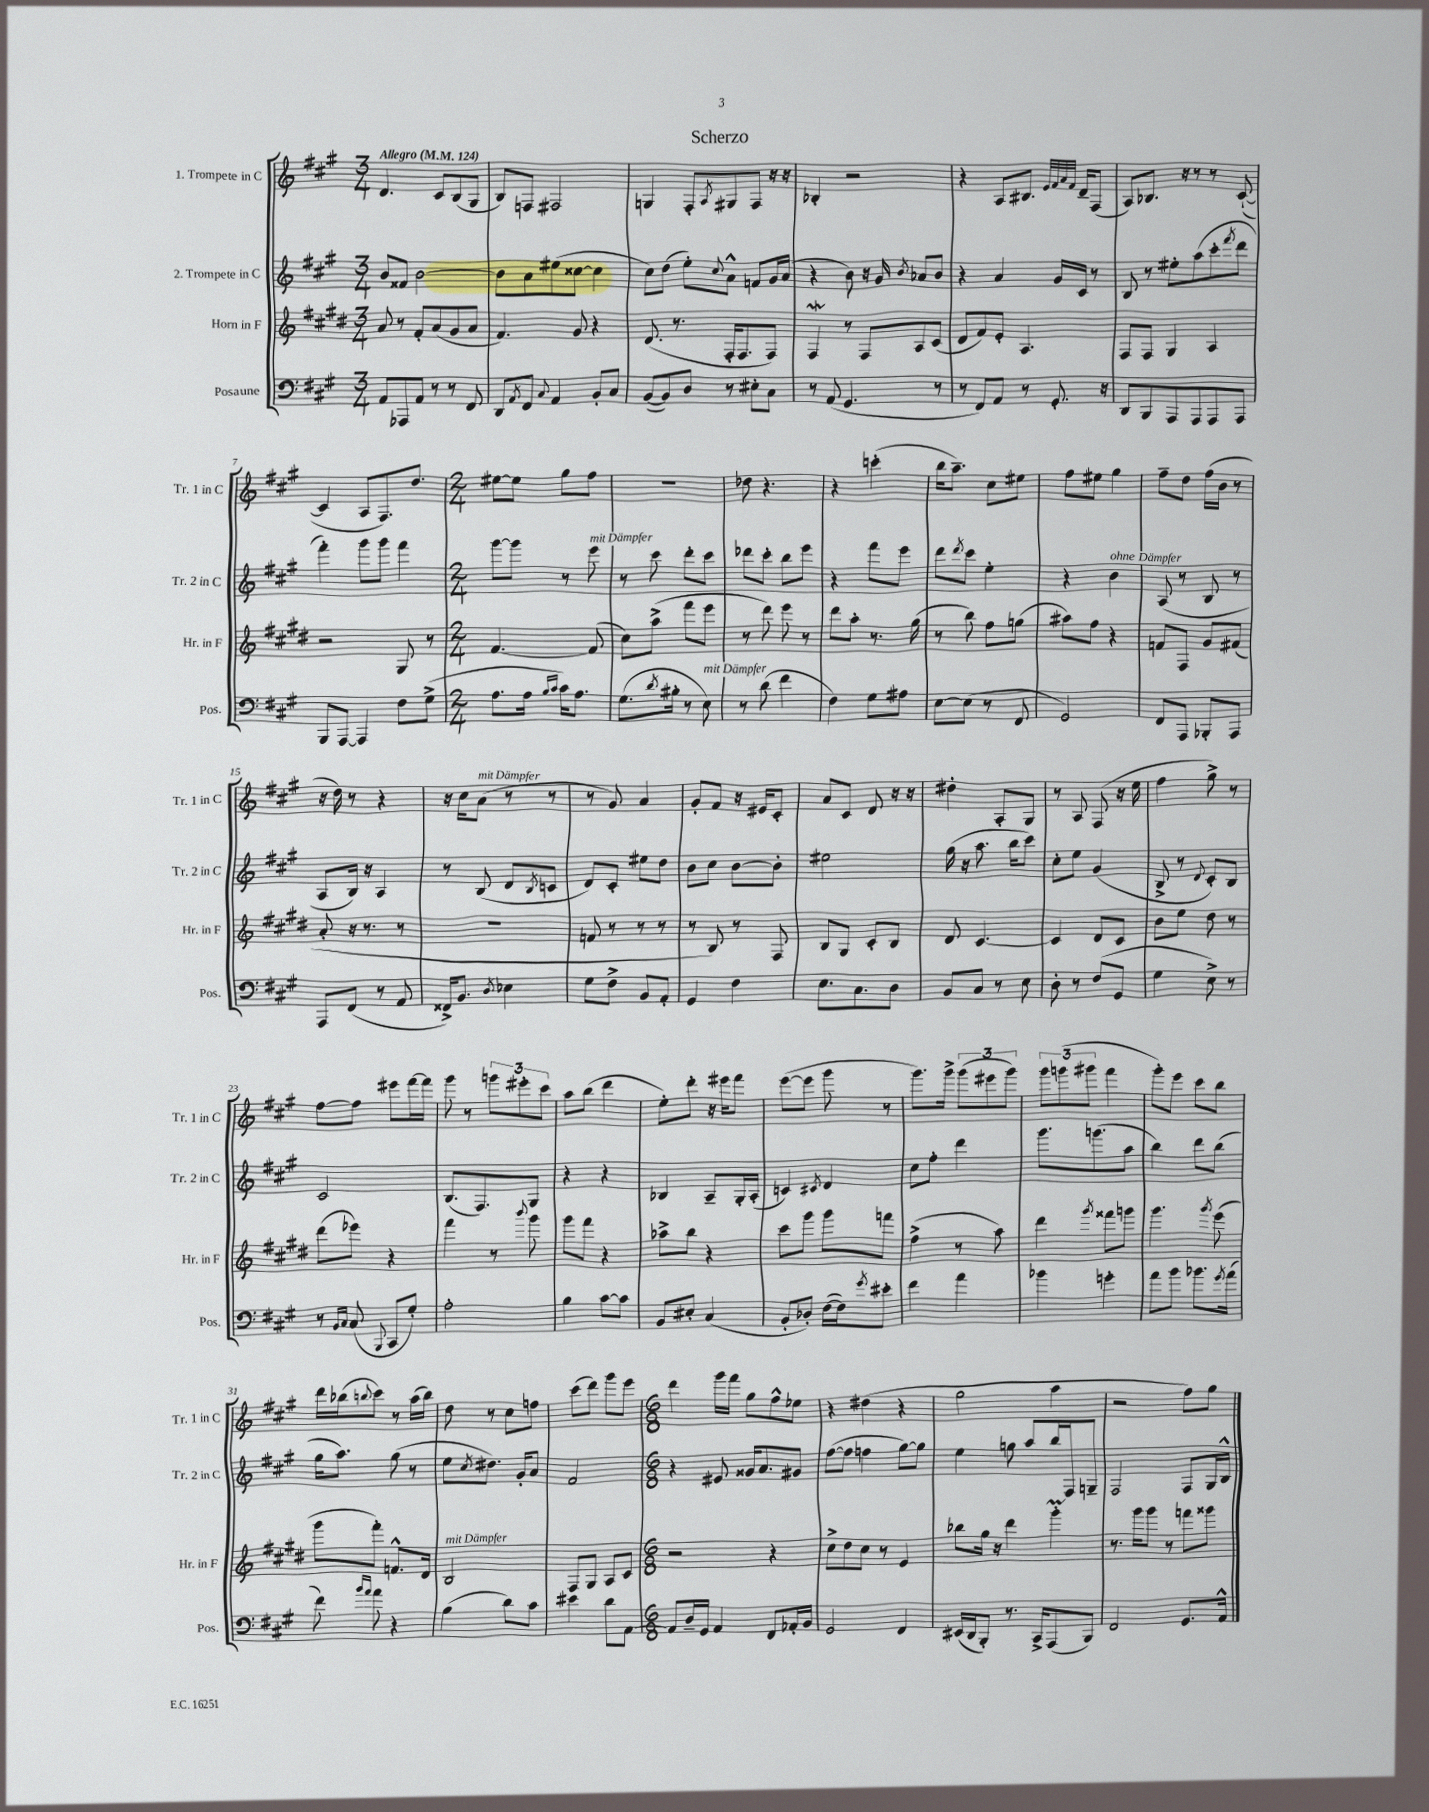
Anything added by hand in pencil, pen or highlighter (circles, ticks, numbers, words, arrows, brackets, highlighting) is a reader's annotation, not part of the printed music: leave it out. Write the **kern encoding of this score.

**kern	**kern	**kern	**kern
*staff4	*staff3	*staff2	*staff1
*clefF4	*clefG2	*clefG2	*clefG2
*k[f#c#g#]	*k[f#c#g#d#]	*k[f#c#g#]	*k[f#c#g#]
*M3/4	*M3/4	*M3/4	*M3/4
*MM124	*MM124	*MM124	*MM124
8AA	8a	8b	4.d
8AAA-	8r	8f##	.
8AA	8f#'	[2b	.
8r	(8a	.	8c#
8r	8g#	.	(8B
8FF#	8a	.	8G#
=	=	=	=
8DD	4.f#)	8b]	8B)
8qAA	.	.	.
8FF#	.	8a	8F
8qqC#	.	.	.
4AA	.	(8ee#	2F#
.	8g#	[8cc##	.
8BB'	4r	4cc##]	.
8C#	.	.	.
=	=	=	=
([8BB	(8.d#	8cc#)	4G
8BB])	.	(8dd	.
.	8.r	.	.
8D	.	8ee')	8F#'
.	.	8qqcc#	8qA
8r	16F#'	8a^^	8G#
.	8.F#	.	.
8E#'	.	8f	8F#
8C#	8F#)	16g#	16r
.	.	(16a	16r
=	=	=	=
8r	4F#	4r	4B-'
(8AA	.	.	.
4.GG#	8r	8b)	2r
.	8F#	16r	.
.	.	16g#	.
.	.	8qb	.
.	8A	8a-	.
8r	(8c#	8b	.
=	=	=	=
8r	8d#	4r	4r
8FF#)	8f#)	.	.
8AA	8e'	4a	8A
8r	4.A	.	8.B#
8.GG#'	.	16g#	.
.	.	.	32qqe
.	.	.	32qqf#
.	.	.	32qqa
.	.	.	32qqf#
.	.	16c#	16d~
.	.	8r	(8F#
16r	.	.	.
=	=	=	=
8DD	8F#	8B	8A)
8BBB	8F#	8r	8.B-
8AAA	4G#	8ee#'	.
.	.	.	16r
8AAA	.	(8aa	8r
8AAA	4A	8ccc#'	8r
.	.	8qfff#	.
8AAA	.	8ddd	([8c#`
=	=	=	=
8BBB	2r	4fff#')	4c#]
[8AAA	.	.	.
4AAA]	.	8ggg#	8A
.	.	8ggg#	8.F#)
8F#	8G#	4fff#	.
.	.	.	8.dd
(8G#^	8r	.	.
=	=	=	=
*M2/4	*M2/4	*M2/4	*M2/4
8.A	[4.f#	[8ggg#	[8ee#
.	.	8ggg#]	8ee#]
16A	.	.	.
16qqB	.	.	.
16qqc#	.	.	.
16c#)	.	8r	8gg#
8.A	.	.	.
.	(8f#]	8eee	8ff#
=	=	=	=
(8.G#	8cc#)	8r	2r
.	(8aa^	8ccc#	.
8qd	.	.	.
16B#'	.	.	.
8r	8fff#	8ddd'	.
8E)	8eee	8ccc#	.
=	=	=	=
8r	8r	8ddd-	8dd-
(8d	8ddd#)	8ccc#'	4.r
4f#	8eee	8bb	.
.	8r	8eee	.
=	=	=	=
4F#)	8ddd#	4r	4r
.	8aa'	.	.
8G#	8.r	8fff#	(4ccc'
8A#	.	8eee	.
.	(16gg#	.	.
=	=	=	=
[8E	8r	8ddd	16bb
.	.	.	8.aa~)
.	.	8qddd	.
(8E]	8bb)	8ccc#	.
8r	8ff#	4ee'	8cc#
8FF#	(8gg	.	8ee#
=	=	=	=
2GG#)	8aa#)	4r	8ff#
.	8ff#	.	8ee#
.	4r	4b	4gg#
=	=	=	=
8FF#	8f	(8A	8ff#~
8AAA	8F#	8r	8dd
8BBB-'	8g#	8B	(16ff#
.	.	.	16b
8AAA	(8f#	8r	8r
=	=	=	=
8AAA	8a'	8A	16r
.	.	.	16dd)
(8FF#	16r	16B)	8r
.	8.r	16r	.
8r	.	4A	4r
8AA	8r	.	.
=	=	=	=
16FF##^)	2r	8r	16r
8.BB	.	.	16cc#
.	.	(8B	(8a
8qD	.	.	.
4E-	.	8d	8r
.	.	8qB	.
.	.	8c	8r
=	=	=	=
8G#	8f	8d)	8r
8F#^	8r	8c#'	8g#)
8BB	8r	8ee#	4a
8AA'	8r	8dd	.
=	=	=	=
4GG#	8r	8b	8g#'
.	8B)	8cc#	8f#
4F#	8r	[8b	16r
.	.	.	16e#
.	8F#	8b']	8c#'
=	=	=	=
8.E	8B	2ee#	8a
.	8G#	.	8c#
8.C#	.	.	.
.	8c#'	.	8d
8D	8B	.	16r
.	.	.	16r
=	=	=	=
8BB	8d#	(16gg#	4dd#'
.	.	16r	.
8C#	[4.c#	8.aa	.
8r	.	.	8A'
.	.	16bb	.
8E	.	8ccc#)	8G#
=	=	=	=
8D'	4c#]	8cc#'	8r
8r	.	8ee	8A
(8F#	8d#	(4g#	(8F#
8GG#	8c#	.	16r
.	.	.	16ee
=	=	=	=
4G#	8b	8B^	4ff#
.	8ee	8r	.
.	.	8qqd	.
8E^)	8dd#	8c#')	8gg#^)
8r	8r	8B	8r
=	=	=	=
8r	(8ddd#	2c#	[8ff#
16qqBB	.	.	.
16qqC#	.	.	.
(8C#	8eee-)	.	8ff#]
8qqBBB	.	.	.
8CC#	4r	.	8eee#
8G#')	.	.	[16fff#
.	.	.	16fff#]
=	=	=	=
2A'	4fff#	(8.B	8ggg#
.	.	.	8r
.	.	8.F#)	.
.	8r	.	12ggg
.	.	.	12eee#'
.	8qqbbb	.	.
.	8ggg#	8G#	.
.	.	.	12ccc#
=	=	=	=
4B	8ggg#	4r	8aa
.	8fff#	.	(8bb
[8c#	4r	4r	4ddd
8c#]	.	.	.
=	=	=	=
8BB	8aa-^	4B-	8ee')
8E#'	8bb	.	8ddd'
(4C#	4r	8A~	16r
.	.	.	16eee#
.	.	16G#'	8fff#
.	.	(16A'	.
=	=	=	=
8BB'	8ccc#	4c)	([8eee
8D-')	8ggg#	.	8eee]
.	.	8qc#	.
([16F#	8ggg#	4d	8ggg#
16F#])	.	.	.
8qg#	.	.	.
8e#'	8fff	.	8r
=	=	=	=
4f#	(4ff#^	8cc#	8.ggg#)
.	.	8ff#'	.
.	.	.	16ggg#^
4a	8r	4ddd	(12ggg#
.	.	.	12eee#
.	8aa)	.	.
.	.	.	12ggg#)
=	=	=	=
4b-	4ddd#	8.ggg#	12ggg#
.	.	.	(12ggg
.	.	.	12ggg#
.	.	(8.ggg	.
.	8qggg#	.	.
4g'	8fff##	.	4fff#
.	8ggg	8aa	.
=	=	=	=
8a	4.ggg#	4bb)	8ggg#')
8b	.	.	8eee
8.b-	.	8ddd	8ccc#
.	8qggg#	.	.
.	(8eee	(8bb	8bb
8qg#	.	.	.
(16a	.	.	.
=	=	=	=
8f#)	8ggg#	16gg#	16ddd
.	.	8.aa)	(16bb-
16qqb	.	.	.
16qqa	.	.	8qqbb
8a	8fff#')	.	8ccc#)
4r	8.f^^	(8gg#	8r
.	.	8r	(16aa
.	16d#	.	16bb)
=	=	=	=
(4B	2B	8ee	8dd
.	.	8qcc#	.
.	.	8.dd#)	8r
8d)	.	.	8cc#
.	.	16g#'	.
8c#	.	8a	8ff
=	=	=	=
4e#	8F#	2f#	(8ccc#
.	8G#	.	8ddd)
8d	8A	.	8ggg#
[8AA	8c#	.	8eee
=	=	=	=
*M6/8	*M6/8	*M6/8	*M6/8
8AA]	2r	4r	4ddd
16D~	.	.	.
16GG#	.	.	.
4AA	.	8e#	16ggg#
.	.	.	16fff#
.	.	16g##	8gg#
.	.	8.a	.
8FF#	4r	.	8ff#^^
16AA-'	.	8g#	8ee-
16BB	.	.	.
=	=	=	=
2GG#	8cc#^	([8ff#	4r
.	8dd#	8ff#]	.
.	8cc#	4ff	(4dd#
.	8r	.	.
4FF#	4e	[8gg#)	4r
.	.	8gg#]	.
=	=	=	=
(16EE#	8bb-	4ee	2gg#
16DD	.	.	.
8BBB')	16gg#	.	.
.	16r	.	.
8.r	4ddd#	8gg	.
.	.	8aa	.
16CC#^	.	.	.
(8AAA	4ggg#'	16bb	4aa
.	.	16F#	.
8BBB)	.	8G~	.
=	=	=	=
2FF#	8.r	2F#	2r
.	16ggg#	.	.
.	8ggg#	.	.
.	8r	.	.
8.GG#	8fff	8F#	8ff#)
.	8ggg##	16G#	8gg#
16AA^^	.	16B^^	.
==	==	==	==
*-	*-	*-	*-
